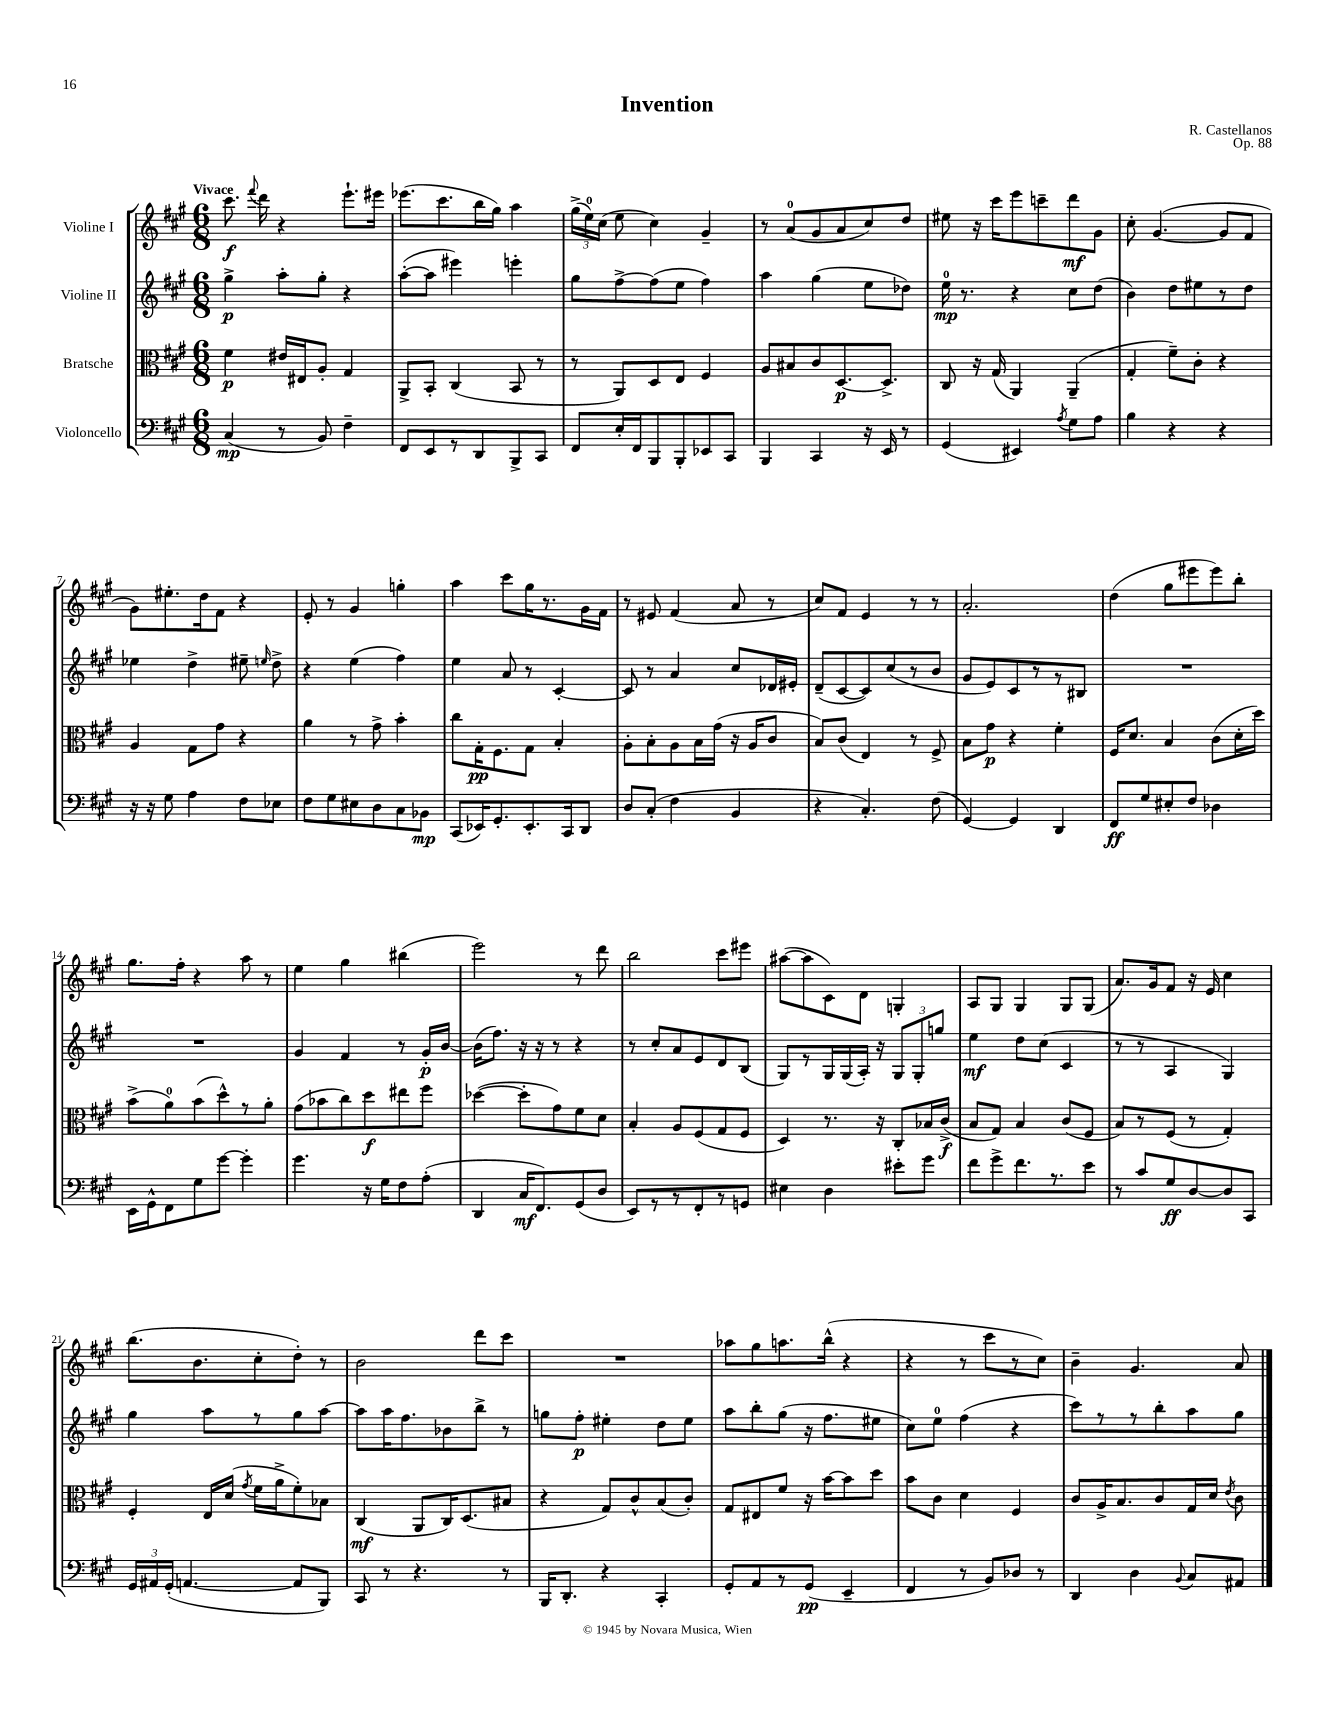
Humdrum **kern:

**kern	**dynam	**kern	**dynam	**kern	**dynam	**kern	**dynam
*part4	*part4	*part3	*part3	*part2	*part2	*part1	*part1
*staff4	*staff4	*staff3	*staff3	*staff2	*staff2	*staff1	*staff1
*I"Violoncello	*	*I"Bratsche	*	*I"Violine II	*	*I"Violine I	*
*clefF4	*	*clefC3	*	*clefG2	*	*clefG2	*
*k[f#c#g#]	*	*k[f#c#g#]	*	*k[f#c#g#]	*	*k[f#c#g#]	*
*M6/8	*	*M6/8	*	*M6/8	*	*M6/8	*
=1	=1	=1	=1	=1	=1	=1	=1
!	!	!	!	!	!	!LO:TX:a:B:t=Vivace	!
(4C#/	mp	4f#\	p	4gg#^\	p	8.ccc#\	f
.	.	.	.	.	.	8qqfff#/	.
.	.	.	.	.	.	16ddd\	.
8r	.	16e#X/LL	.	8aa'\L	.	4r	.
.	.	16E#X/J	.	.	.	.	.
8BB/)	.	8A'/J	.	8gg#'\J	.	.	.
4F#~\	.	4G#/	.	4r	.	8.eee`\L	.
.	.	.	.	.	.	16eee#X\Jk	.
=2	=2	=2	=2	=2	=2	=2	=2
8FF#/L	.	8AA^/L	.	([8aa'\L	.	(8.eee-X\L	.
8EE/	.	8BB'/J	.	8aa\J]	.	.	.
.	.	.	.	.	.	8.ccc#\	.
8r	.	(4C#/	.	4eee#X\)	.	.	.
8DD/	.	.	.	.	.	16bb\L	.
.	.	.	.	.	.	16gg#\JJ)	.
8BBB^/	.	8BB/	.	4eeen'\	.	4aa\	.
8CC#/J	.	8r	.	.	.	.	.
=3	=3	=3	=3	=3	=3	=3	=3
8FF#/L	.	8r	.	8gg#\L	.	(24gg#^\LL	.
.	.	.	.	.	.	24ee\)	.
.	.	.	.	.	.	(24cc#\JJ	.
16E'/L	.	8AA/L)	.	[8ff#^\	.	8ee\	.
16FF#/J	.	.	.	.	.	.	.
8BBB/	.	8D/	.	(8ff#\]	.	4cc#\)	.
8BBB'/	.	8E/J	.	8ee\J	.	.	.
8EE-X/	.	4F#/	.	4ff#\)	.	4g#~/	.
8CC#/J	.	.	.	.	.	.	.
=4	=4	=4	=4	=4	=4	=4	=4
4BBB/	.	8A/L	.	4aa\	.	8r	.
.	.	8B#X/	.	.	.	(8a/L	.
4CC#/	.	8c#/	.	(4gg#\	.	8g#/	.
.	.	[8.D/	p	.	.	8a/	.
16r	.	.	.	8ee\L	.	8cc#/)	.
16EE/	.	8.D^/J]	.	.	.	.	.
8r	.	.	.	8dd-X\J)	.	8dd/J	.
=5	=5	=5	=5	=5	=5	=5	=5
(4GG#/	.	8C#/	.	16ee\	mp	8ee#X\	.
.	.	.	.	8.r	.	.	.
.	.	16r	.	.	.	16r	.
.	.	(16G#/	.	.	.	16ccc#\KL	.
4EE#X/)	.	4AA/)	.	4r	.	8eee\	.
.	.	.	.	.	.	8cccn~\	.
8qA/	.	.	.	.	.	.	.
8G#\L	.	(4AA~/	.	8cc#\L	.	8ddd\	mf
8A\J	.	.	.	(8dd\J	.	8g#\J	.
=6	=6	=6	=6	=6	=6	=6	=6
4B\	.	4G#'/	.	4b\)	.	8cc#'\	.
.	.	.	.	.	.	([4.g#/	.
4r	.	8f#~\L)	.	8dd\L	.	.	.
.	.	8c#'\J	.	8ee#X\	.	.	.
4r	.	4r	.	8r	.	8g#/L]	.
.	.	.	.	8dd\J	.	8f#/J	.
!!LO:LB:g=z
=7	=7	=7	=7	=7	=7	=7	=7
16r	.	4A/	.	4ee-X\	.	8g#\L)	.
16r	.	.	.	.	.	.	.
8G#\	.	.	.	.	.	8.ee#X'\	.
4A\	.	8G#\L	.	4dd^\	.	.	.
.	.	.	.	.	.	16dd\k	.
.	.	8g#\J	.	.	.	8f#\J	.
8F#\L	.	4r	.	8ee#X~\	.	4r	.
.	.	.	.	16qqeen/	.	.	.
8E-X\J	.	.	.	8dd^\	.	.	.
=8	=8	=8	=8	=8	=8	=8	=8
8F#\L	.	4a\	.	4r	.	8e'/	.
8G#\	.	.	.	.	.	8r	.
8E#X\	.	8r	.	(4ee\	.	4g#/	.
8D\	.	8g#^\	.	.	.	.	.
8C#\	.	4b'\	.	4ff#\)	.	4ggn'\	.
8BB-X\J	mp	.	.	.	.	.	.
=9	=9	=9	=9	=9	=9	=9	=9
(8CC#/L	.	8cc#\L	.	4ee\	.	4aa\	.
16EE-X/K)	.	16G#'\K	pp	.	.	.	.
8.GG#'/	.	8.F#\	.	.	.	.	.
.	.	.	.	8a/	.	8ccc#\L	.
8.EE-'/	.	8G#\J	.	8r	.	16gg#\K	.
.	.	.	.	.	.	8.r	.
.	.	4B'/	.	[4c#'/	.	.	.
16CC#/k	.	.	.	.	.	.	.
8DD/J	.	.	.	.	.	16g#\L	.
.	.	.	.	.	.	16f#\JJ	.
=10	=10	=10	=10	=10	=10	=10	=10
8D/L	.	8A'\L	.	8c#/]	.	8r	.
(8C#'/J	.	8B'\	.	8r	.	8e#X/	.
4F#\	.	8A\	.	4a/	.	(4f#/	.
.	.	16B\L	.	.	.	.	.
.	.	(16g#\JJ	.	.	.	.	.
4BB/	.	16r	.	8cc#/L	.	8a/	.
.	.	16A/KL	.	.	.	.	.
.	.	8c#/J	.	16d-X/L	.	8r	.
.	.	.	.	16e#X'/JJ	.	.	.
=11	=11	=11	=11	=11	=11	=11	=11
4r	.	8B/L)	.	(8d~/L	.	8cc#/L)	.
.	.	(8c#/J	.	[8c#/	.	8f#/J	.
4.C#'/)	.	4E/)	.	8c#/])	.	4e/	.
.	.	.	.	(8cc#/	.	.	.
.	.	8r	.	8r	.	8r	.
(8F#\	.	8F#^/	.	8b/J	.	8r	.
=12	=12	=12	=12	=12	=12	=12	=12
[4GG#/)	.	8B\L	.	8g#/L	.	2.a'/	.
.	.	8g#\J	p	8e/)	.	.	.
4GG#/]	.	4r	.	8c#/	.	.	.
.	.	.	.	8r	.	.	.
4DD/	.	4f#'\	.	8r	.	.	.
.	.	.	.	8B#X/J	.	.	.
=13	=13	=13	=13	=13	=13	=13	=13
8FF#/L	ff	16F#/KL	.	2.r	.	(4dd\	.
.	.	8.d/J	.	.	.	.	.
8G#/	.	.	.	.	.	.	.
8E#X'/	.	4B/	.	.	.	8gg#\L	.
8F#/J	.	.	.	.	.	8eee#X\	.
4D-X\	.	(8c#\L	.	.	.	8eee#\)	.
.	.	16d'\L	.	.	.	8bb'\J	.
.	.	16dd\JJ)	.	.	.	.	.
!!LO:LB:g=z
=14	=14	=14	=14	=14	=14	=14	=14
16EE\LL	.	(8b^\L	.	2.r	.	8.gg#\L	.
16GG#^^\J	.	.	.	.	.	.	.
8FF#\	.	8a\)	.	.	.	.	.
.	.	.	.	.	.	16ff#'\Jk	.
8G#\	.	(8b\	.	.	.	4r	.
[8g#\J	.	8dd^^\)	.	.	.	.	.
4g#'\]	.	8r	.	.	.	8aa\	.
.	.	8a'\J	.	.	.	8r	.
=15	=15	=15	=15	=15	=15	=15	=15
4.g#\	.	(8g#\L	.	4g#/	.	4ee\	.
.	.	8b-X\	.	.	.	.	.
.	.	8cc#\)	.	4f#/	.	4gg#\	.
16r	.	8dd\	f	.	.	.	.
16G#\KL	.	.	.	.	.	.	.
8F#\	.	8ee#X\	.	8r	.	(4bb#X\	.
(8A'\J	.	8ff#\J	.	16g#'/LL	p	.	.
.	.	.	.	[16b/JJ	.	.	.
=16	=16	=16	=16	=16	=16	=16	=16
4DD/	.	([4dd-X\	.	(16b\KL]	.	2eee\)	.
.	.	.	.	8.ff#\J)	.	.	.
16C#/KL	mf	8dd-'\L]	.	16r	.	.	.
8.FF#/)	.	.	.	16r	.	.	.
.	.	8g#\)	.	8r	.	.	.
(8GG#/	.	8f#\	.	4r	.	8r	.
8D/J	.	8d\J	.	.	.	8ddd\	.
=17	=17	=17	=17	=17	=17	=17	=17
8EE/L)	.	4B'/	.	8r	.	2bb\	.
8r	.	.	.	8cc#'/L	.	.	.
8r	.	8A/L	.	8a/	.	.	.
8FF#'/	.	(8F#/	.	8e/	.	.	.
8r	.	8G#/	.	8d/	.	8ccc#\L	.
8GGn/J	.	8F#/J	.	(8B/J	.	8eee#X\J	.
=18	=18	=18	=18	=18	=18	=18	=18
4E#X\	.	4D/)	.	8G#/L)	.	([8aa#X\L	.
.	.	.	.	8r	.	8aa#\]	.
4D\	.	8.r	.	16G#/L	.	8c#\)	.
.	.	.	.	(16G#/	.	.	.
.	.	.	.	16A'/JJ)	.	8d\J	.
.	.	16r	.	16r	.	.	.
8e#X'\L	.	8C#'/L	.	12G#/L	.	4Gn'/	.
.	.	.	.	12G#'/	.	.	.
8g#\J	.	16B-X/L	.	.	.	.	.
.	.	.	.	12ggn/J	.	.	.
.	.	(16c#^/JJ	f	.	.	.	.
=19	=19	=19	=19	=19	=19	=19	=19
8f#\L	.	8B/L	.	4ee\	mf	8A/L	.
8g#^\	.	8G#/J)	.	.	.	8G#/J	.
8.f#\	.	4B/	.	8dd\L	.	4G#/	.
.	.	.	.	(8cc#\J	.	.	.
8.r	.	.	.	.	.	.	.
.	.	(8c#/L	.	4c#/	.	8G#/L	.
8e\J	.	8F#/J	.	.	.	(8G#/J	.
=20	=20	=20	=20	=20	=20	=20	=20
8r	.	8B/L)	.	8r	.	8.a/L)	.
8c#/L	.	8r	.	8r	.	.	.
.	.	.	.	.	.	16g#/k	.
8G#/	ff	(8F#/J	.	4A/	.	8f#/J	.
[8D/	.	8r	.	.	.	16r	.
.	.	.	.	.	.	16e/	.
8D/]	.	4G#'/)	.	4G#/)	.	4cc#\	.
8CC#/J	.	.	.	.	.	.	.
!!LO:LB:g=z
=21	=21	=21	=21	=21	=21	=21	=21
24GG#/LL	.	4F#'/	.	4gg#\	.	(8.bb\L	.
24AA#X/	.	.	.	.	.	.	.
(24GG#'/JJ	.	.	.	.	.	.	.
[4.AAn/	.	.	.	.	.	.	.
.	.	.	.	.	.	8.b\	.
.	.	16E/LL	.	8aa\L	.	.	.
.	.	(16d/JJ	.	.	.	.	.
.	.	8qg#/	.	.	.	.	.
.	.	16f#\LL	.	8r	.	8cc#'\	.
.	.	16a^\J	.	.	.	.	.
8AA/L]	.	8f#'\)	.	8gg#\	.	8dd'\J)	.
8BBB/J)	.	8B-X\J	.	[8aa\J	.	8r	.
=22	=22	=22	=22	=22	=22	=22	=22
8CC#/	.	(4C#/	mf	8aa\L]	.	2b\	.
8r	.	.	.	16aa\K	.	.	.
.	.	.	.	8.ff#\	.	.	.
4.r	.	8AA/L	.	.	.	.	.
.	.	16C#/K)	.	8b-X\	.	.	.
.	.	(8.D/	.	.	.	.	.
.	.	.	.	8bb^\J	.	8ddd\L	.
8r	.	8B#X/J	.	8r	.	8ccc#\J	.
=23	=23	=23	=23	=23	=23	=23	=23
16BBB/KL	.	4r	.	8ggn\L	.	2.r	.
8.DD'/J	.	.	.	.	.	.	.
.	.	.	.	8ff#'\J	p	.	.
4r	.	8G#/L)	.	4ee#X'\	.	.	.
.	.	8c#^^/	.	.	.	.	.
4CC#'/	.	(8B/	.	8dd\L	.	.	.
.	.	8c#'/J)	.	8ee#\J	.	.	.
=24	=24	=24	=24	=24	=24	=24	=24
8GG#'/L	.	8G#/L	.	8aa\L	.	8aa-X\L	.
8AA/	.	8E#X/	.	8bb'\	.	8gg#\	.
8r	.	8f#/J	.	(8gg#\J	.	8.aan\	.
(8GG#/J	pp	16r	.	16r	.	.	.
.	.	[16b\KL	.	8.ff#\L	.	(16bb^^\Jk	.
4EE~/	.	8b\]	.	.	.	4r	.
.	.	8dd\J	.	8ee#X\J	.	.	.
=25	=25	=25	=25	=25	=25	=25	=25
4FF#/	.	8b\L	.	8cc#\L)	.	4r	.
.	.	8c#\J	.	8ee\J	.	.	.
8r	.	4d\	.	(4ff#\	.	8r	.
8BB/L)	.	.	.	.	.	8ccc#\L	.
8D-X/J	.	4F#/	.	4r	.	8r	.
8r	.	.	.	.	.	8cc#\J)	.
=26	=26	=26	=26	=26	=26	=26	=26
4DD/	.	8c#/L	.	8ccc#\L)	.	4b~\	.
.	.	16A^/K	.	8r	.	.	.
.	.	8.B/	.	.	.	.	.
4D\	.	.	.	8r	.	4.g#/	.
.	.	8c#/	.	8bb'\	.	.	.
8qqBB/	.	.	.	.	.	.	.
8C#/L	.	16G#/L	.	8aa\	.	.	.
.	.	16d/JJ	.	.	.	.	.
.	.	8qe/	.	.	.	.	.
8AA#X/J	.	8c#\	.	8gg#\J	.	8a/	.
==	==	==	==	==	==	==	==
*-	*-	*-	*-	*-	*-	*-	*-
